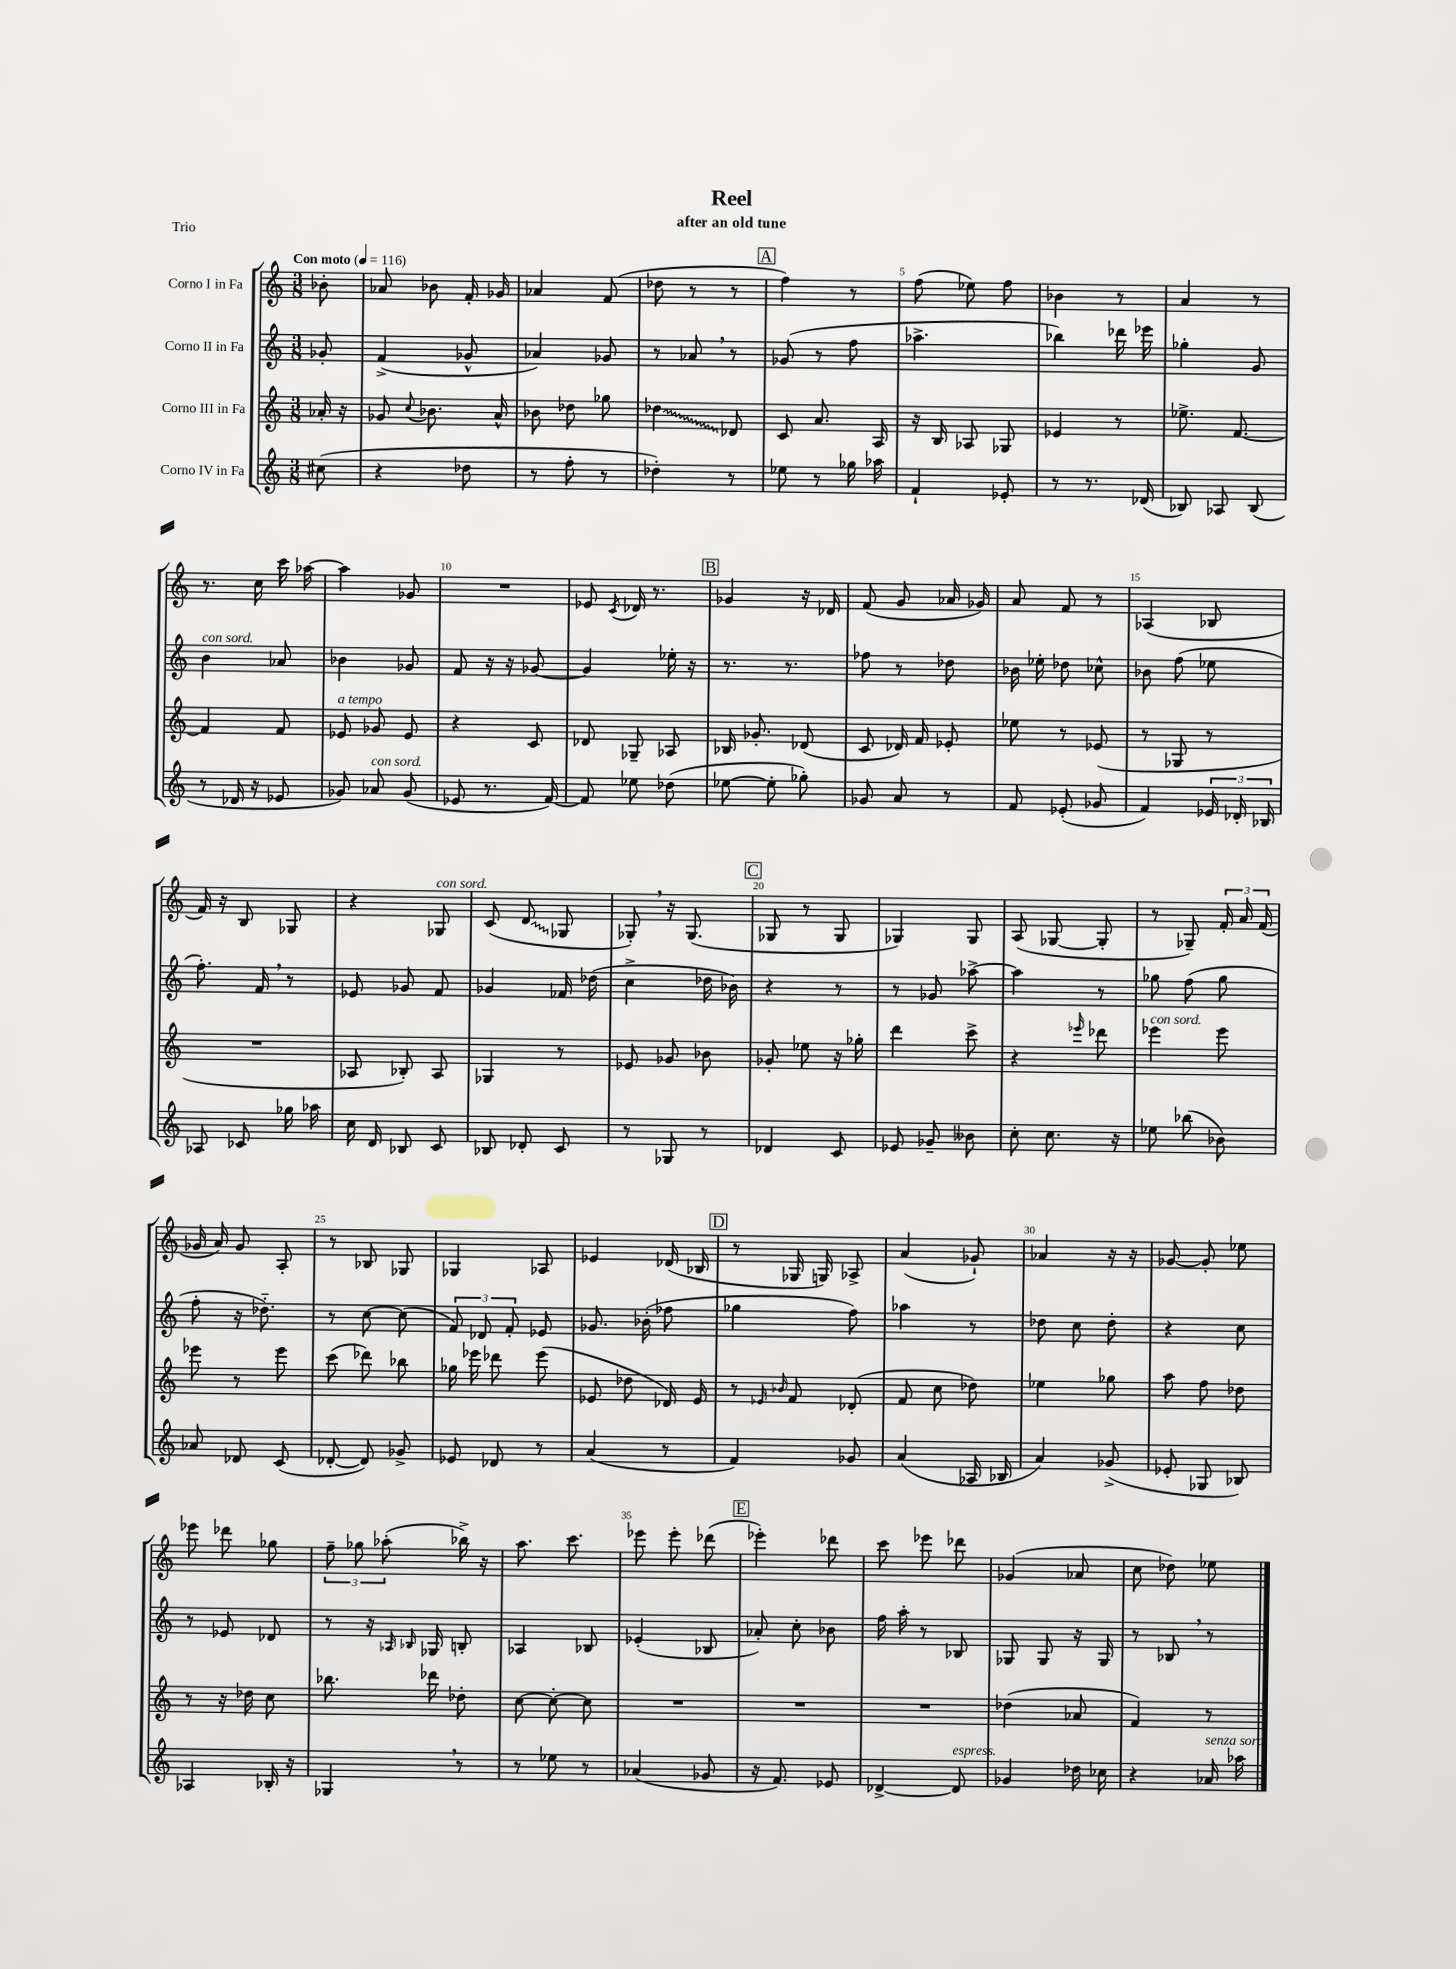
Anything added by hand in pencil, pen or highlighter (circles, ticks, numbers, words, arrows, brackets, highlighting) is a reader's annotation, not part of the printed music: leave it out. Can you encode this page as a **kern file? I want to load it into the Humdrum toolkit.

**kern	**kern	**kern	**kern
*staff4	*staff3	*staff2	*staff1
*clefG2	*clefG2	*clefG2	*clefG2
*k[]	*k[]	*k[]	*k[]
*M3/8	*M3/8	*M3/8	*M3/8
*MM116	*MM116	*MM116	*MM116
(8cc#\	16a-'/	8g-'/	8b-'\
.	16r	.	.
=	=	=	=
4r	8g-/	(4f^/	8a-/
.	8qqcc/	.	.
.	8.b-\	.	8b-\
8dd-\	.	8g-^^/	16f'/
.	16a^^/	.	16g-/
=	=	=	=
8r	8b-\	4a-/)	4a-/
8ff'\	8dd-\	.	.
8r	8gg-\	8g-/	(8f/
=	=	=	=
4dd-'\)	4dd-\	8r	8dd-\
.	.	8a-/	8r
8r	8d-/	8r	8r
=	=	=	=
8ee-\	8c/	(8g-/	4ff\)
8r	8.a/	8r	.
16gg-\	.	8ff\	8r
16aa-\	16A/	.	.
=	=	=	=
4f`/	16r	4.aa-^\	(8ff\
.	16B/	.	.
.	8A-/	.	8ee-\)
8e-'/	8G-/	.	8ff\
=	=	=	=
8r	4e-/	4bb-\)	4b-\
8.r	.	.	.
.	8r	16ddd-\	8r
(16d-/	.	16eee-\	.
=	=	=	=
8B-/)	8.ee-^\	4gg-'\	4a/
8A-/	.	.	.
.	[8.f/	.	.
(8B-/	.	8g/	8r
=	=	=	=
8r	4f/]	4b\	8.r
16d-/	.	.	.
16r	.	.	16cc\
8e-/	8f/	8a-/	16ccc\
.	.	.	[16aa-\
=	=	=	=
8g-/)	8e-/	4b-\	4aa-\]
8a-/	8g-/	.	.
(8g-/	8e-/	8g-/	8g-/
=	=	=	=
8e-/	4r	8f/	4.r
8.r	.	16r	.
.	.	16r	.
.	8c/	[8g-/	.
[16f/)	.	.	.
=	=	=	=
8f/]	8d-/	4g-/]	8e-/
.	.	.	8qc/
8ee-\	8G-~/	.	16d-/
.	.	.	8.r
(8dd-\	8A-/	16ee-'\	.
.	.	16r	.
=	=	=	=
[8ee-\	16B-/	8.r	4g-/
.	8.g-'/	.	.
8ee-'\]	.	.	.
.	.	8.r	.
8gg-'\)	(8d-/	.	16r
.	.	.	16d-/
=	=	=	=
8g-/	8c/	8ff-\	(8f/
8a/	16d-/)	8r	8g/
.	16f/	.	.
8r	8e-'/	8dd-\	16a-/
.	.	.	16g-/)
=	=	=	=
8f/	8ee-\	16b-\	8a/
.	.	16ee-'\	.
(8e-'/	8r	8dd-\	8f/
8g-/	(8e-/	8cc-^^\	8r
=	=	=	=
4f/)	8r	8b-\	(4A-/
.	8G-/	(8ff\	.
24e-/	8r	8ee-\	8B-/
24d-'/	.	.	.
24B-/	.	.	.
=	=	=	=
8A-/	4.r	8.ff'\)	16f/)
.	.	.	16r
8c-/	.	.	8B/
.	.	16f/	.
16gg-\	.	8r	8G-/
16aa-\	.	.	.
=	=	=	=
16cc\	8A-/	8e-/	4r
16d/	.	.	.
8B-/	8B-'/)	8g-/	.
8c/	8A-/	8f/	8G-/
=	=	=	=
8B-/	4G-/	4g-/	(8c/
8d-'/	.	.	8d/
8c/	8r	16f-/	8G-/
.	.	(16dd-\	.
=	=	=	=
8r	8e-/	4cc^\	8G-'/)
8G-/	8g-/	.	16r
.	.	.	(8.G-/
8r	8b-\	16dd-\	.
.	.	16b-\)	.
=	=	=	=
4d-/	8g-'/	4r	8G-/
.	8ee-\	.	8r
8c/	16r	8r	8G-/
.	16gg-'\	.	.
=	=	=	=
8e-/	4ddd\	8r	4G-/)
8g-~/	.	8g-/	.
8b--\	8ccc^\	[8aa-^\	8G-/
=	=	=	=
8cc'\	4r	4aa-\]	(8A/
8.cc\	.	.	[8G-/
.	16qqeee-/	.	.
.	8ddd-\	8r	8G-'/]
16r	.	.	.
=	=	=	=
8ee-\	4eee-\	8gg-\	8r
(8bb-\	.	(8ff\	8G-~/)
8b-\)	8eee-\	8gg-\	24f'/
.	.	.	24a/
.	.	.	(24f/
=	=	=	=
8a-/	8eee-\	8ff'\	16g-/
.	.	.	16a/)
8d-/	8r	16r	8g-/
.	.	8.dd-'~\)	.
(8c/	8eee-\	.	8A'/
=	=	=	=
[8d-'/	(8ccc\	8r	8r
8d-/])	8ddd-\)	[8cc\	8B-/
8g-^/	8bb-\	(8cc\]	8G-/
=	=	=	=
8e-/	16gg-\	12f/)	4G-/
.	16eee-\	.	.
.	.	12d-/	.
8d-/	8ddd-\	.	.
.	.	12f'/	.
8r	(8eee-\	8e-/	8A-/
=	=	=	=
(4a/	8e-/	8.g-/	4e-/
.	8dd-\	.	.
.	.	(16b-'\	.
8r	16d-/)	8ff-\	(16d-/
.	16e-/	.	16B-/
=	=	=	=
4f/)	8r	4gg-\	8r
.	16qqe-/	.	.
.	16qqb-/	.	.
.	8f/	.	16G-/
.	.	.	16G/)
8g-/	(8d-'/	8ff\)	8A-^/
=	=	=	=
(4a/	8f/	4aa-\	(4a/
.	8cc\	.	.
16A-/	8dd-\)	8r	8g-`/)
16B-/	.	.	.
=	=	=	=
4a/)	4ee-\	8dd-\	4a-/
.	.	8cc\	.
(8g-^/	8gg-\	8dd-'\	16r
.	.	.	16r
=	=	=	=
8e-'/	8aa\	4r	[8g-/
8G-/	8ff\	.	8g-'/]
8B-/)	8dd-\	8cc\	8ee-\
=	=	=	=
4A-/	8r	8r	8eee-\
.	16r	8e-/	8ddd-\
.	16dd-\	.	.
16B-'/	8cc\	8d-/	8gg-\
16r	.	.	.
=	=	=	=
4G-/	8.bb-\	8r	12ff~\
.	.	.	12gg-\
.	.	16r	.
.	.	.	(12aa-'\
.	.	16qqA-/	.
.	.	16qqB-/	.
.	16ddd-\	16G-/	.
8r	8dd-'\	8B'/	16bb-^\)
.	.	.	16r
=	=	=	=
8r	[8cc\	4A-/	8.aa\
8ee-\	8cc'\_	.	.
.	.	.	8.ccc\
8r	8cc\]	8B-/	.
=	=	=	=
(4a-/	4.r	(4e-'/	8eee-\
.	.	.	8eee-'\
8g-/	.	8B-/	(8ddd-\
=	=	=	=
16r	4.r	8a-'/)	4eee-'\)
8.f/)	.	.	.
.	.	8cc'\	.
8e-/	.	8b-\	8ddd-\
=	=	=	=
[4d-^/	4.r	16ff\	8ccc\
.	.	16aa'\	.
.	.	8r	8eee-\
8d-/]	.	8B-/	8ddd-\
=	=	=	=
4g-/	(4dd-\	8G-/	(4g-/
.	.	8G-/	.
16dd-\	8a-/	16r	8a-/
16cc-\	.	16G-/	.
=	=	=	=
4r	4f/)	8r	8cc\
.	.	8B-/	8dd-\)
16a-/	8r	8r	8ee-\
16aa-\	.	.	.
==	==	==	==
*-	*-	*-	*-
